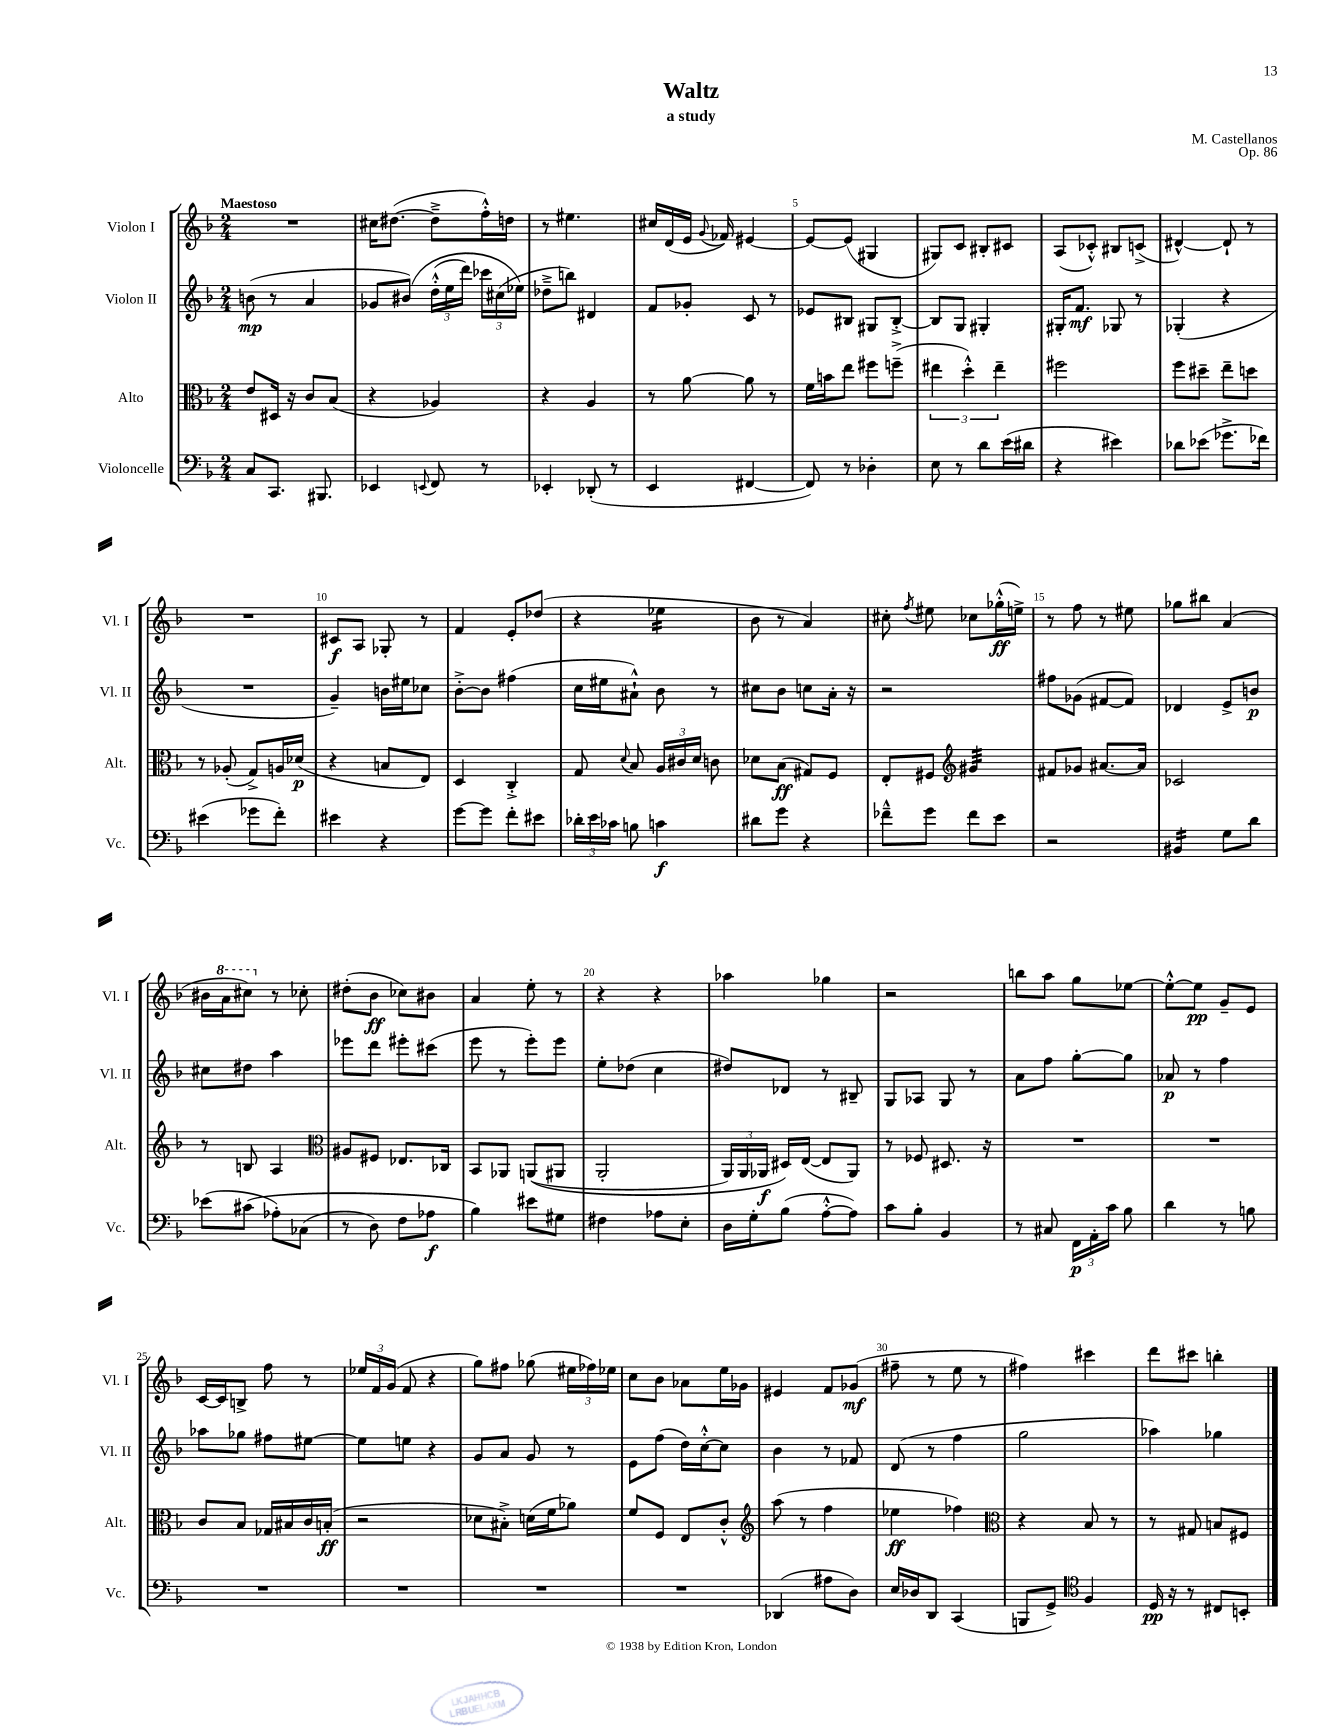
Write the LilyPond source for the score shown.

\header { title = "Waltz" composer = "M. Castellanos" subtitle = "a study" opus = "Op. 86" }
<<
\new StaffGroup <<
\new Staff = "s0" \with { instrumentName = "Violon I" shortInstrumentName = "Vl. I" } {
    \clef treble \key f \major \numericTimeSignature \time 2/4 \tempo "Maestoso"
    \autoBeamOff R2 |
    cis''16[ dis''8.]~( dis''8[---> f''16-.-^) d''16] |
    r8 eis''4. |
    cis''16[ d'16( e'16] \appoggiatura { g'8 } fes'16) eis'4~ |
    eis'8[~ eis'8]( gis4 |
    gis8[) c'8] bis8[-. cis'8] |
    a8[( ces'8]-.-^) bis8[ c'8]->( |
    dis'4~-^) dis'8-! r8 |
    R2 |
    cis'8[\f a8] ges8-. r8 |
    f'4 e'8[-. des''8]( |
    r4 ees''4:16 |
    bes'8 r8 a'4) |
    cis''8-. \acciaccatura { f''8 } eis''8 ces''8[ ges''16-.-^\ff( e''16]->) |
    r8 f''8 r8 eis''8 |
    ges''8[ bis''8] a'4( |
    bis'16[ \ottava #1 a''16 cis'''8]) \ottava #0 r8 ces''8-. |
    dis''8[-.( bes'8]\ff ces''8[) bis'8] |
    a'4 e''8-. r8 |
    r4 r4 |
    aes''4 ges''4 |
    r2 |
    b''8[ a''8] g''8[ ees''8]~ |
    ees''8[~-.-^ ees''8]\pp g'8[-- e'8] |
    c'16[~ c'16 b8]-> f''8 r8 |
    \tuplet 3/2 { ees''16[ f'16 g'16]( } f'8 r4 |
    g''8[) fis''8] ges''8( \tuplet 3/2 { eis''16[ fes''16) ees''16] } |
    c''8[ bes'8] aes'8[ e''16 ges'16] |
    eis'4 f'8[ ges'8]\mf( |
    fis''8-- r8 e''8 r8 |
    fis''4) cis'''4 |
    d'''8[ cis'''8] b''4-. \bar "|." |
}
\new Staff = "s1" \with { instrumentName = "Violon II" shortInstrumentName = "Vl. II" } {
    \clef treble \key f \major \numericTimeSignature \time 2/4
    \autoBeamOff b'8\mp( r8 a'4 |
    ges'8[ bis'8])\( \tuplet 3/2 { d''16[-.-^( e''16 d'''16]) } \tuplet 3/2 { ces'''16[ cis''16( ees''16]\) } |
    des''8[---> b''8]) dis'4 |
    f'8[ ges'8]-. c'8 r8 |
    ees'8[ bis8] gis8[ bis8]~-.-> |
    bis8[ g8] gis4-. |
    gis16[-. f'8.]\mf ges8 r8 |
    ges4-.( r4 |
    R2 |
    g'4--) b'16[ eis''16 ces''8] |
    bes'8[~-.-> bes'8] fis''4( |
    c''16[ eis''16 ais'8]-!-^) bes'8 r8 |
    cis''8[ bes'8] c''8[ a'16]-. r16 |
    r2 |
    fis''8[ ges'8]( fis'8[~ fis'8]) |
    des'4 e'8[-> b'8]\p |
    cis''8[ dis''8] a''4 |
    ees'''8[ d'''8] eis'''8[-. cis'''8]( |
    e'''8 r8 e'''8[-.) e'''8] |
    e''8[-. des''8]( c''4 |
    dis''8[) des'8] r8 bis8-- |
    g8[ aes8] g8 r8 |
    a'8[ f''8] g''8[~-. g''8] |
    aes'8\p r8 f''4 |
    aes''8[ ges''8] fis''8[ eis''8]~ |
    eis''8[ e''8] r4 |
    g'8[ a'8] g'8 r8 |
    e'8[ f''8]( d''16[) c''16~-.-^ c''8] |
    bes'4 r8 fes'8 |
    d'8( r8 f''4 |
    g''2 |
    aes''4) ges''4 \bar "|." |
}
\new Staff = "s2" \with { instrumentName = "Alto" shortInstrumentName = "Alt." } {
    \clef alto \key f \major \numericTimeSignature \time 2/4
    \autoBeamOff e'8[ dis16] r16 c'8[ bes8]( |
    r4 aes4) |
    r4 a4 |
    r8 a'8~ a'8 r8 |
    f'16[ b'16 e''8] fis''8[ f''8]--->( |
    \tuplet 3/2 { eis''4 d''4-.-^) eis''4-- } |
    fis''2 |
    f''8[ dis''8]-- e''8[-- d''8] |
    r8 aes8-.( g8[->) a16 des'16]\p( |
    r4 b8[ e8]) |
    d4 c4-.-> |
    g8 \appoggiatura { d'8 } bes8 \tuplet 3/2 { a16[ cis'16 d'16] } c'8 |
    des'8[ bes8]\ff( gis8[) f8] |
    e8[-. fis8] \clef treble gis'4:32 |
    fis'8[ ges'8] ais'8.[~ ais'16] |
    ces'2 |
    r8 b8 a4 |
    \clef alto ais8[ fis8] ees8.[ ces16] |
    bes,8[ aes,8] a,8[(\( ais,8] |
    a,2-. |
    \tuplet 3/2 { a,16[) a,16 aes,16]\f } dis16[\) e16]~( e8[ aes,8]) |
    r8 fes8 dis8. r16 |
    R2 |
    R2 |
    c'8[ bes8] ges16[ bis16 c'16 b16]-.\ff( |
    r2 |
    des'8[ bis8]-.->) d'16[( f'16 aes'8]) |
    f'8[ f8] e8[ c'8]-.-^ |
    \clef treble a''8( r8 f''4 |
    ees''4\ff fes''4) |
    \clef alto r4 bes8 r8 |
    r8 gis8 b8[ fis8] \bar "|." |
}
\new Staff = "s3" \with { instrumentName = "Violoncelle" shortInstrumentName = "Vc." } {
    \clef bass \key f \major \numericTimeSignature \time 2/4
    \autoBeamOff c8[ c,8.] bis,,8. |
    ees,4 \appoggiatura { e,8 } f,8 r8 |
    ees,4-. des,8-.( r8 |
    e,4 fis,4~ |
    fis,8) r8 des4-. |
    e8 r8 d'8[ e'16( dis'16] |
    r4 eis'4) |
    des'8[ ees'8]( ges'8.[-> fes'16]) |
    eis'4( ges'8[ f'8]-.) |
    eis'4 r4 |
    g'8[~ g'8] f'8[-. eis'8] |
    \tuplet 3/2 { des'16[-. e'16 ces'16] } b8 c'4\f |
    dis'8[ g'8] r4 |
    fes'8[---^ g'8] fes'8[ e'8] |
    r2 |
    bis,4:16 g8[ d'8] |
    ees'8[( cis'8]\( aes8[-.) ces8]( |
    r8 d8) f8[ aes8]\f |
    bes4\) eis'8[ gis8] |
    fis4 aes8[ e8]-. |
    d16[ g16-. bes8]( a8[~-.-^ a8]) |
    c'8[ bes8]-. bes,4 |
    r8 cis8 \tuplet 3/2 { f,16[\p a,16-. c'16] } bes8 |
    d'4 r8 b8 |
    R2 |
    R2 |
    R2 |
    R2 |
    des,4( ais8[ d8]) |
    e16[ des16 d,8] c,4( |
    b,,8[ g,8]->) \clef tenor f4 |
    d16\pp r16 r8 cis8[ b,8]-. \bar "|." |
}
>>
>>
\layout { \context { \Score \override BarNumber.break-visibility = ##(#f #t #t) barNumberVisibility = #(every-nth-bar-number-visible 5) } }
